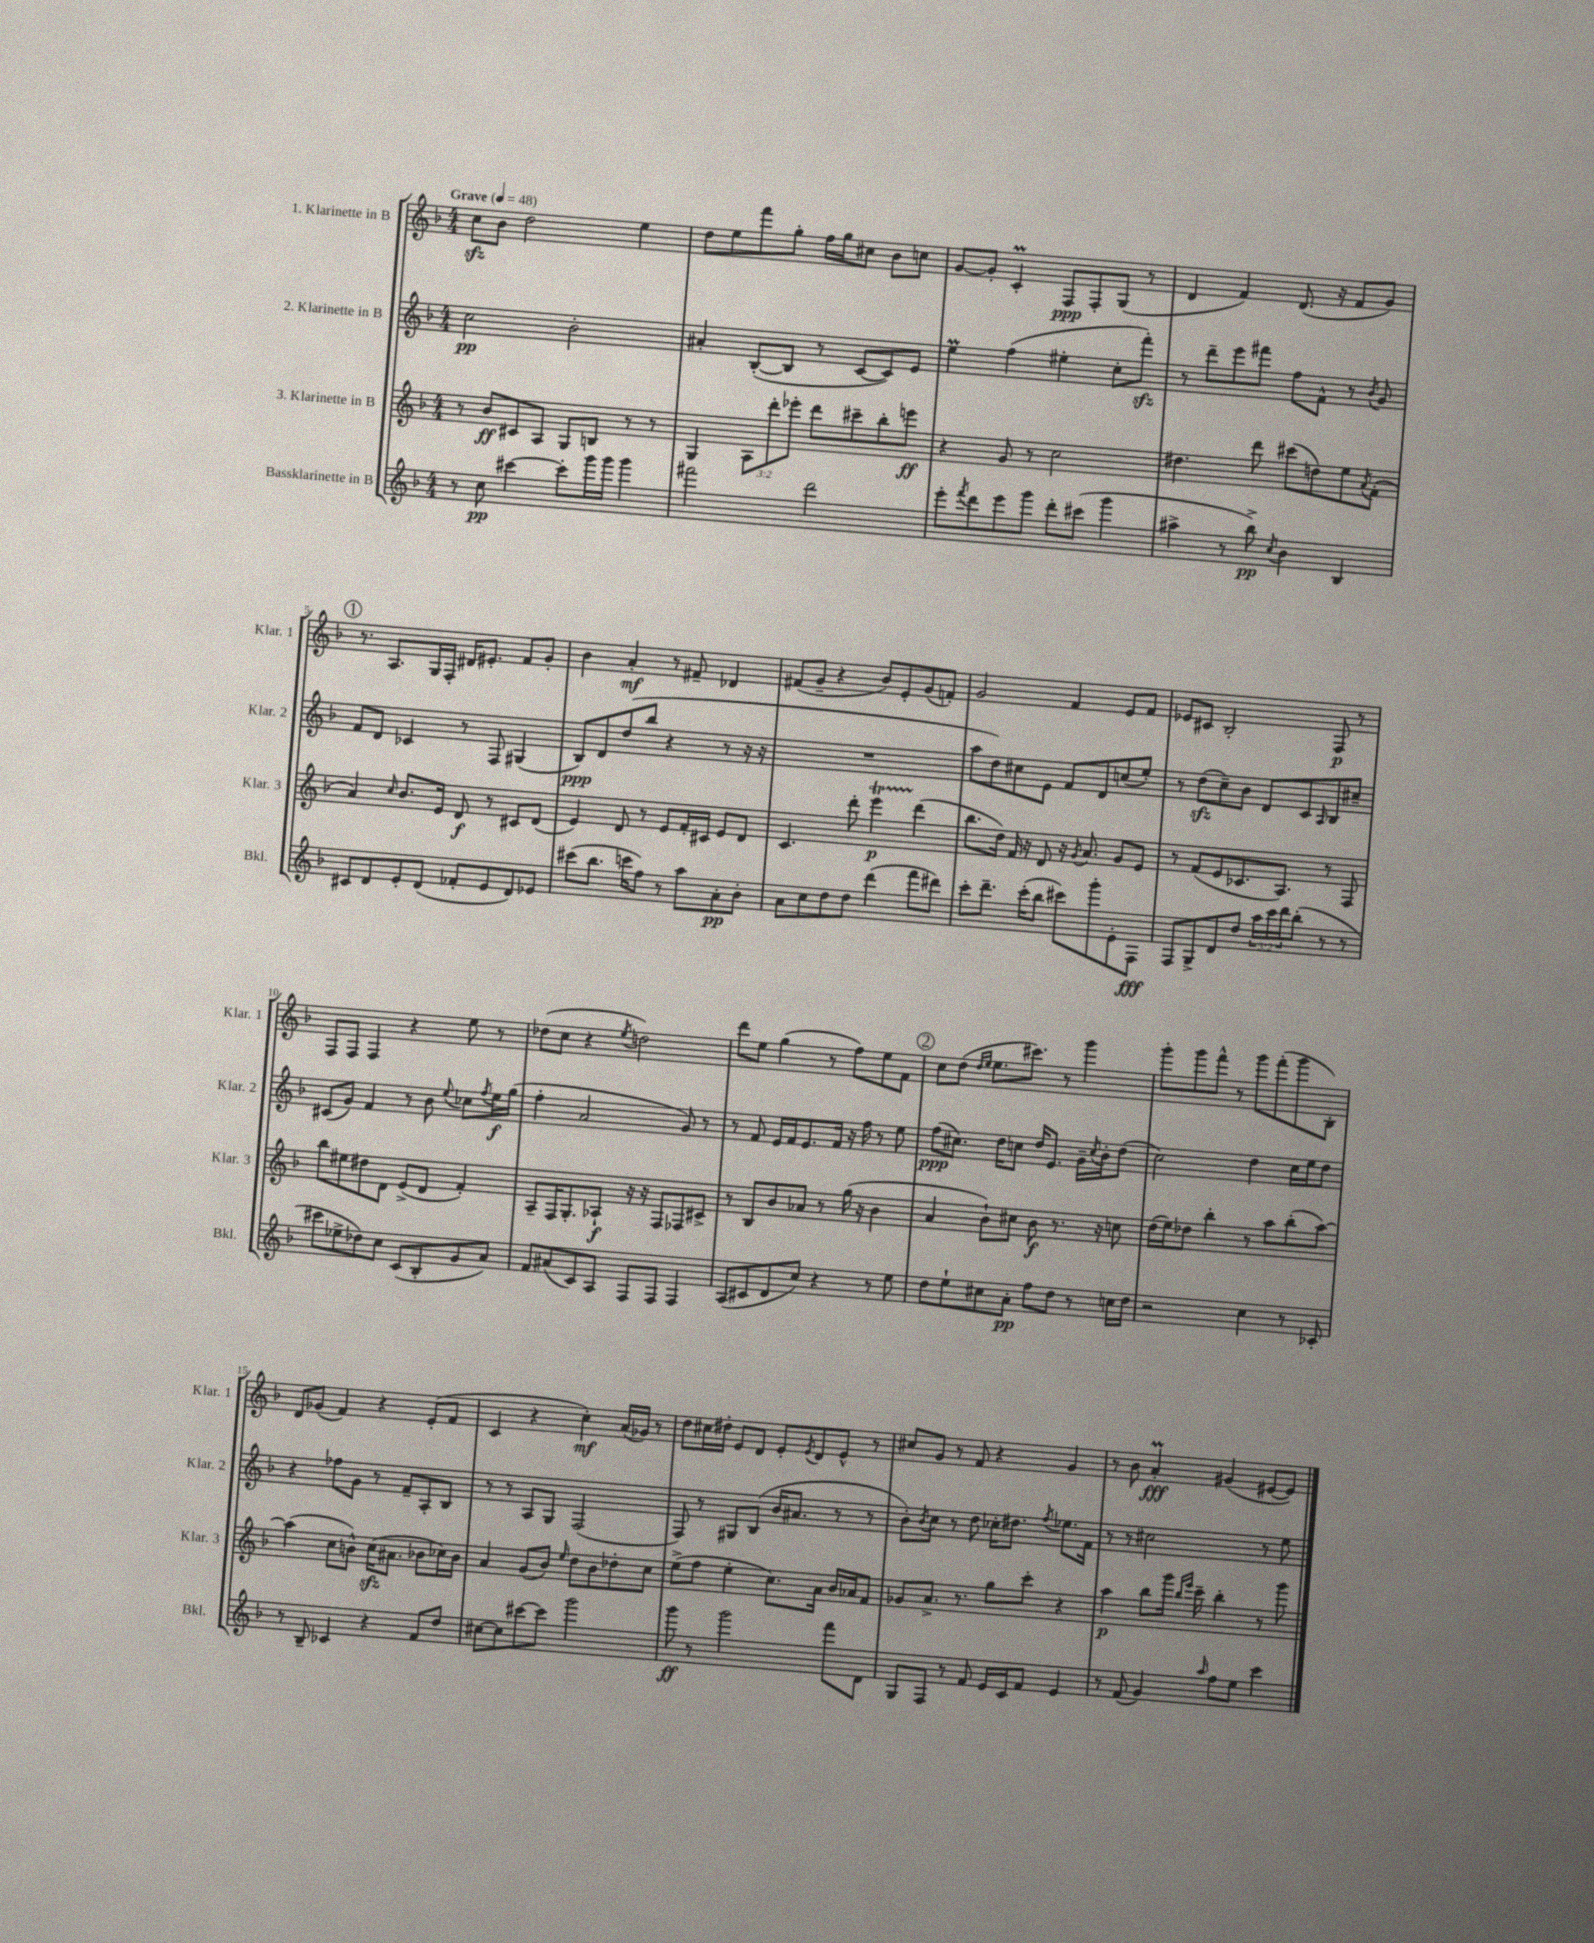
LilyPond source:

<<
\new StaffGroup <<
\new Staff = "s0" \with { instrumentName = "1. Klarinette in B" shortInstrumentName = "Klar. 1" } {
    \clef treble \key f \major \numericTimeSignature \time 4/4 \tempo "Grave" 4 = 48
    c''8\sfz bes'8 d''2 e''4 |
    d''8 e''8 f'''8 g''8-. f''16 g''16 cis''8 bes'8 c''8 |
    g'8~ g'8-. c'4-.\prall f8\ppp f8-. g8( r8 |
    d'4 f'4) d'8.( r16 f'8 g'8) |
    \mark \markup { \circle "1" } r8. a8. g16 f16-. dis'16 eis'8.-. f'8 g'8-. |
    bes'4 a'4-.\mf r8 fis'8-- des'4 |
    fis'8( g'8-- r4 bes'8) e'8-. g'8( f'8-.) |
    g'2 f'4 e'8 f'8 |
    ees'8 cis'8 bes2-. f8\p r8 |
    f8 f8 f4 r4 e''8 r8 |
    des''8( c''8 r4 \acciaccatura { e''8 } d''2) |
    d'''8 e''8 g''4( r8 f''8) e''8 f'8 |
    \mark \markup { \circle "2" } c''8 d''8( \grace { d''16 e''16 } e''8. cis'''8.) r8 g'''4 |
    g'''8-. g'''8 f'''8-^ r8 g'''8 f'''8-.( g'''8 bes8-.) |
    d'8 ges'8( f'4) r4 e'8-.( f'8 |
    c'4 r4 c''4-.\mf) a'16( ges'16) r8 |
    d''8 cis''16 dis''16-. e'8 d'8 e'8-. \acciaccatura { e'8 } d'8 e'8-^ r8 |
    cis''8 g'8 r8 f'8 r4 g'4 |
    r8 bes'8 a'4-.\prall\fff gis'4( eis'8~ eis'8) \bar "|." |
}
\new Staff = "s1" \with { instrumentName = "2. Klarinette in B" shortInstrumentName = "Klar. 2" } {
    \clef treble \key f \major \numericTimeSignature \time 4/4
    c''2\pp bes'2-. |
    ais'4-. bes8~-.( bes8 r8 c'8~ c'8) e'8 |
    e''4\prall f''4( eis''4-. c''8-. f'''8-.\sfz) |
    r8 d'''8-- e'''8 fis'''8 f''8 f'8-^ r8 \acciaccatura { bes'8 } g'8 |
    \mark \markup { \circle "1" } f'8 d'8 ces'4 r8 f8 gis4( |
    bes8\ppp) d'8 d''8( bes''8 r4 r8 r16 r16 |
    R1 |
    a''8 d''8) cis''8 e'8 f'8 d'8 c''8( e''8-.) |
    r8 d''8\sfz( c''8--) bes'8 d'8 c'8 \grace { a16 } bes8 cis''8-- |
    cis'8( g'8) f'4 r8 bes'8 \appoggiatura { e''8 } ces''8 \acciaccatura { f''8 } e''16\f g''16( |
    f''4-. a'2 g'8) r8 |
    r8 f'8 e'16 f'16 e'8. f'16 r16 f''16 r8 e''8 |
    \mark \markup { \circle "2" } f''8\ppp( cis''8.) d''16 c''8 d''16 e'8. g'16-- \acciaccatura { c''8 } bes'16-. d''8( |
    c''2) d''4 c''16 e''16 d''8 |
    r4 fes''8 g'8 r8 f'8-- a8-. bes8 |
    r8 r8 a8 g8 f2( |
    f8) r8 gis8 bes8( bes'16 ais'8. r8 r8 |
    bes'8-.) \acciaccatura { bes'8 } c''8 r8 d''8 ces''16-. dis''8. \acciaccatura { f''8 } ees''8. f'16 |
    r8 r8 cis''2 r8 e''8 \bar "|." |
}
\new Staff = "s2" \with { instrumentName = "3. Klarinette in B" shortInstrumentName = "Klar. 3" } {
    \clef treble \key f \major \numericTimeSignature \time 4/4 \override Staff.TupletNumber.text = #tuplet-number::calc-fraction-text
    r8 bes'8\ff cis'8 a8 g8 b8 r8 r8 |
    g4 \tuplet 3/2 { a8 d'''8-. ees'''8-. } d'''8 cis'''8-- bes''8-. e'''8\ff |
    r4 g'8 r8 c''2 |
    dis''4. d'''8 cis'''8( d''8) e''8 \acciaccatura { a'8 } f'8-.( |
    \mark \markup { \circle "1" } a'4) \grace { c''16 } bes'8. e'16 d'8\f r8 cis'8 d'8( |
    e'4) d'8 r8 e'8 f'16-. cis'16 e'8 d'8 |
    c'4. d'''8-. e'''4\startTrillSpan\p d'''4\stopTrillSpan( |
    bes''8. d''16) f'16 r16 d'8 r16 \acciaccatura { g'8 } a'8. g'8 e'8 |
    r8 f'8( e'8 ces'8. a8.) r8 f8 |
    bes''8 eis''8 dis''8 d'8 e'8->( d'8 f'4-.) |
    a8-- f16 g8.-. aes8-!\f r16 r16 f8 fes8 cis'8-> |
    r8 bes8 bes'8 aes'8 r8 g''16( r16 bes'4 |
    \mark \markup { \circle "2" } a'4 bes'8-!) cis''8 bes'8\f r8. r16 c''8 |
    d''16( e''16) des''8 bes''4-. r8 a''8 bes''8-.( a''8~) |
    a''4( c''8 b'8-^) c''16\sfz( ais'8. bes'8 ces''16) bes'16 |
    a'4 g'8( bes'8) \grace { e''16 } d''8 bes'8 des''8-. c''8 |
    e''8->( f''8 e''4-. c''8.) a'16 bes'16 aes'16 f'8 |
    ges'8 a'8.-> r8. g''8 c'''8-. r4 |
    a''4\p bes''8 g'''16 \grace { bes''16 e'''16 } c'''16-- bes''4-. r8 g'''8 \bar "|." |
}
\new Staff = "s3" \with { instrumentName = "Bassklarinette in B" shortInstrumentName = "Bkl." } {
    \clef treble \key f \major \numericTimeSignature \time 4/4 \override Staff.TupletNumber.text = #tuplet-number::calc-fraction-text
    r8 c''8\pp cis'''4~ cis'''8-. g'''16 g'''16 g'''4 |
    fis'''2 d'''2 |
    e'''8-. \acciaccatura { f'''8 } d'''8 e'''8 g'''8 d'''8-. cis'''8( g'''4 |
    ais''4-> r8 bes''8->\pp) \acciaccatura { c''8 } bes'4 bes4 |
    \mark \markup { \circle "1" } cis'8 d'8 e'8-. d'8( fes'8-. e'8 d'8) ees'8 |
    cis'''8( bes''8. c'''16 f''8) r8 a''8 a'8-.\pp bes'8-. |
    a'8 c''8 d''8 d''8 d'''4( f'''8 dis'''8) |
    c'''8-. d'''8.-- c'''16-.( bes''8 cis'''8) g'''8-. e'8-. f8\fff |
    f8 g8-> d'8 d''8 \tuplet 3/2 { a''16 c'''16 d'''16 } bes''8-.( r8 r8 |
    cis'''8 ees''8-> des''8) c''8 c'8( bes8-. g'8 a'8) |
    f'8 ais'8( c'8) a8 f8 f8 f4 |
    a8( cis'8 d'8 c''8) r4 r8 e''8 |
    \mark \markup { \circle "2" } d''8 e''8-! cis''8 a'8-.\pp f''8 d''8 r8 c''16 d''16 |
    r2 c''4 r8 ces'8-. |
    r8 bes8-- ces'4 r4 f'8 d''8 |
    cis''8~ cis''8 cis'''8~ cis'''8 g'''2 |
    g'''8\ff r8 g'''2 f'''8 d'8 |
    g8 f8 r8 f'8 e'16 c'16 f'8 e'4 |
    r8 f'8( g'4) \grace { a''16 } f''8 e''8 c'''4 \bar "|." |
}
>>
>>
